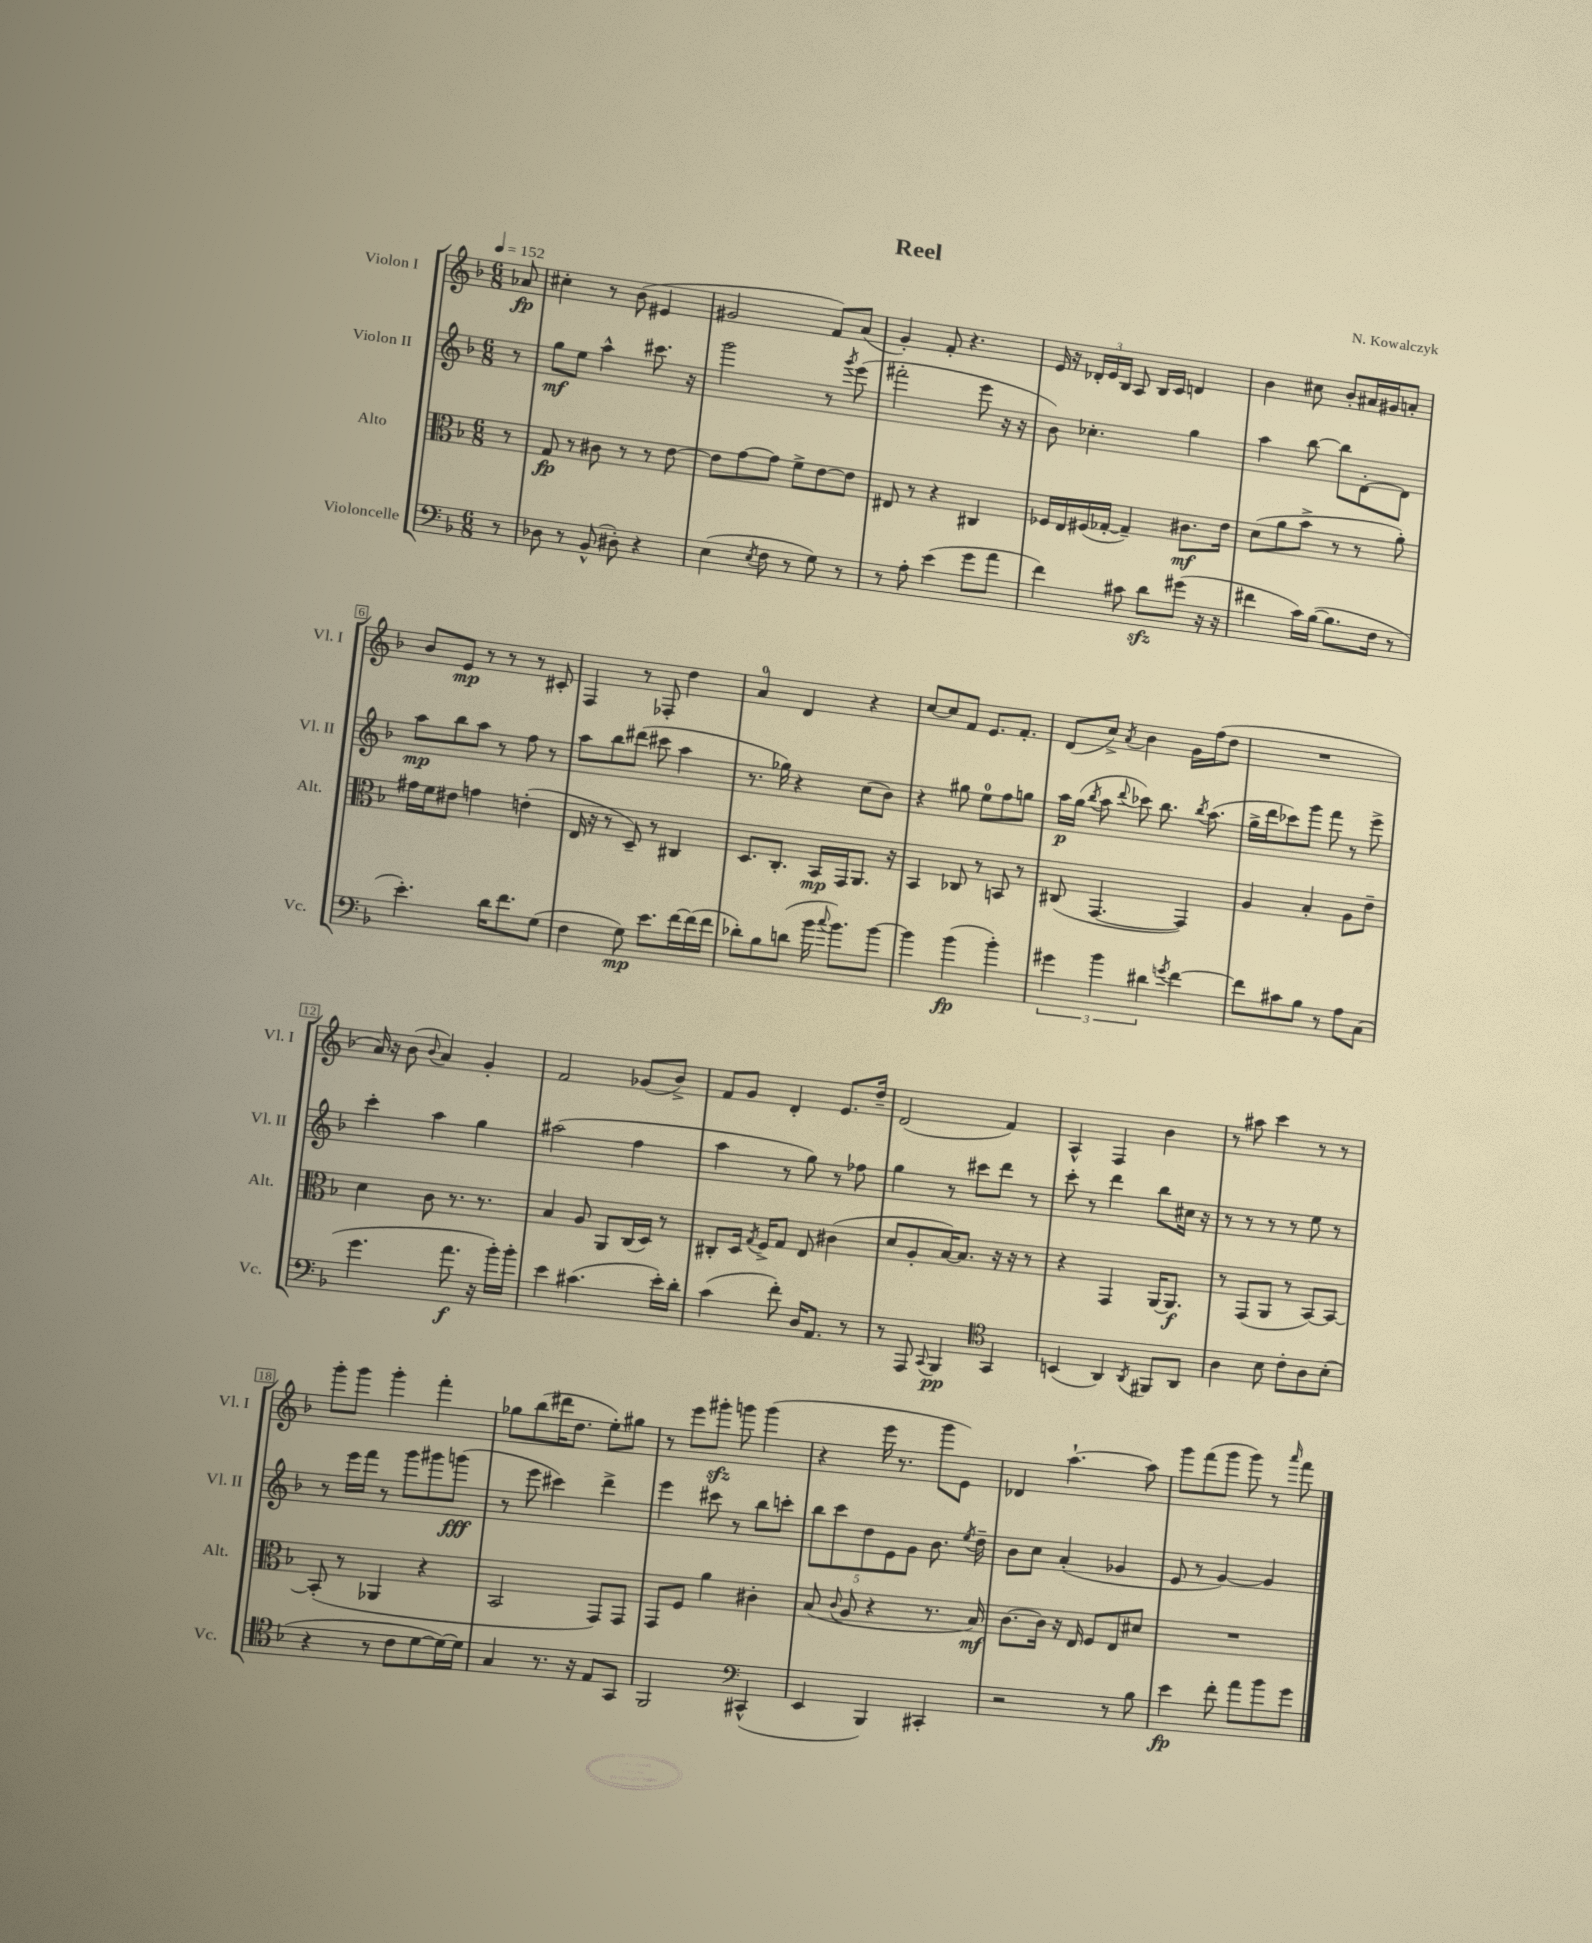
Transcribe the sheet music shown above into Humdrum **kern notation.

**kern	**dynam	**kern	**dynam	**kern	**dynam	**kern	**dynam
*part4	*part4	*part3	*part3	*part2	*part2	*part1	*part1
*staff4	*staff4	*staff3	*staff3	*staff2	*staff2	*staff1	*staff1
*I"Violoncelle	*	*I"Alto	*	*I"Violon II	*	*I"Violon I	*
*I'Vc.	*	*I'Alt.	*	*I'Vl. II	*	*I'Vl. I	*
*clefF4	*	*clefC3	*	*clefG2	*	*clefG2	*
*k[b-]	*	*k[b-]	*	*k[b-]	*	*k[b-]	*
*M6/8	*	*M6/8	*	*M6/8	*	*M6/8	*
*MM152	*	*MM152	*	*MM152	*	*MM152	*
=	=	=	=	=	=	=	=
8r	.	8r	.	8r	.	8a-X/	fp
=1	=1	=1	=1	=1	=1	=1	=1
8D-X\	.	8G/	fp	8gg\L	mf	4cc#X'\	.
8r	.	8r	.	8ee\J	.	.	.
(8BB-^^/	.	8c#X\	.	4aa^^\	.	8r	.
8D#X'\)	.	8r	.	.	.	(8b-\	.
4r	.	8r	.	8.ccc#X\	.	4e#X/	.
.	.	[8e\	.	.	.	.	.
.	.	.	.	16r	.	.	.
=2	=2	=2	=2	=2	=2	=2	=2
(4E\	.	8e\L]	.	2ggg\	.	2g#X/	.
.	.	[8g\	.	.	.	.	.
8qE/	.	.	.	.	.	.	.
8F\	.	8g\J]	.	.	.	.	.
8r	.	8f^\L	.	.	.	.	.
8G\)	.	[8e\	.	8r	.	8f/L)	.
.	.	.	.	8qggg/	.	.	.
8r	.	8e\J]	.	(8eee\	.	(8a/J	.
=3	=3	=3	=3	=3	=3	=3	=3
8r	.	8E#X/	.	2fff#X'\	.	4g'/)	.
8A'\	.	8r	.	.	.	.	.
(4e\	.	4r	.	.	.	8f'/	.
.	.	.	.	.	.	4.r	.
8g\L	.	4C#X/	.	8eee\	.	.	.
8a\J	.	.	.	16r	.	.	.
.	.	.	.	16r	.	.	.
=4	=4	=4	=4	=4	=4	=4	=4
4f\)	.	16F-X/LL	.	8b-\)	.	16e/	.
.	.	16E/	.	.	.	16r	.
.	.	(16F#X/	.	4.cc-X'\	.	24d-X'/LL	.
.	.	.	.	.	.	24e/	.
.	.	[16G-X'/JJ	.	.	.	.	.
.	.	.	.	.	.	24B-/JJ	.
8c#X\	.	4G-~/])	.	.	.	8A/	.
8dzz\L	.	.	.	.	.	16B-/LL	.
.	.	.	.	.	.	16c/JJ	.
(8g#X\J	.	8.c#X\L	mf	4gg\	.	4dn/	.
16r	.	.	.	.	.	.	.
16r	.	16e\Jk	.	.	.	.	.
=5	=5	=5	=5	=5	=5	=5	=5
4f#X\	.	(8d\L	.	4aa\	.	4b-\	.
.	.	8a\	.	.	.	.	.
16c\LL)	.	8b-^\J	.	[8bb-\	.	8cc#X\	.
([16B-\JJ	.	.	.	.	.	.	.
8.B-\L]	.	8r	.	8bb-\L]	.	8b-'/L	.
.	.	8r	.	[8d'\	.	16a#X/L	.
16F\Jk	.	.	.	.	.	16g#X/J	.
8r	.	8a'\)	.	8d\J]	.	8an'/J	.
!!LO:LB:g=z
=6	=6	=6	=6	=6	=6	=6	=6
4.e'\)	.	16g#X\LL	.	8aa\L	mp	8b-/L	.
.	.	16f\J	.	.	.	.	.
.	.	8e#X\J	.	8bb-\	.	8e/J	mp
.	.	4gn\	.	8aa\J	.	8r	.
16d\KL	.	.	.	8r	.	8r	.
8.f\	.	.	.	.	.	.	.
.	.	(4en'\	.	8ff\	.	8r	.
(8G\J	.	.	.	8r	.	8c#X'/	.
=7	=7	=7	=7	=7	=7	=7	=7
4F\	.	16E/	.	8aa\L	.	4F/	.
.	.	16r	.	.	.	.	.
.	.	8r	.	8bb-\	.	.	.
8G\)	mp	8D~/)	.	(8ddd#X\J	.	8r	.
8.e\L	.	8r	.	8ccc#X\	.	8F-X'/	.
.	.	4C#X/	.	4aa\	.	4dd\	.
[16f\L	.	.	.	.	.	.	.
(16f\]	.	.	.	.	.	.	.
16f\JJ	.	.	.	.	.	.	.
=8	=8	=8	=8	=8	=8	=8	=8
8d-X'\L)	.	8.D/L	.	8.r	.	4a/	.
8B-\	.	.	.	.	.	.	.
.	.	8.C'/J	.	16gg-X\)	.	.	.
(8dn\J	.	.	.	4r	.	4d/	.
16b-\	.	16BB-/LL	mp	.	.	.	.
8qqcc/	.	.	.	.	.	.	.
8.b-\L)	.	16GG/J	.	.	.	.	.
.	.	8.AA/J	.	(8cc\L	.	4r	.
[8b-\J	.	.	.	8b-\J)	.	.	.
.	.	16r	.	.	.	.	.
=9	=9	=9	=9	=9	=9	=9	=9
4b-\]	.	4BB-/	.	4r	.	[8cc/L	.
.	.	.	.	.	.	8cc/]	.
(4b-\	fp	8C-X/	.	8gg#X\	.	8f/J	.
.	.	8r	.	8ee\L	.	8.e/L	.
4b-'\)	.	8BBn/	.	8ff\	.	.	.
.	.	.	.	.	.	8.f'/J	.
.	.	8r	.	8ggn\J	.	.	.
=10	=10	=10	=10	=10	=10	=10	=10
6g#X\	.	(8C#X/	.	16aa\LL	p	(8d/L	.
.	.	.	.	(16gg\JJ	.	.	.
.	.	.	.	8qbb-/	.	.	.
.	.	[4.GG/	.	8aa\	.	8cc^/J)	.
6b-\	.	.	.	.	.	.	.
.	.	.	.	8qqddd/	.	8qa/	.
.	.	.	.	8ccc-X\)	.	4b-\	.
6d#X\	.	.	.	.	.	.	.
.	.	.	.	8.bb-\	.	.	.
8qgn/	.	.	.	.	.	.	.
[4f\	.	4GG/])	.	.	.	16g\LL	.
.	.	.	.	8qbb-/	.	.	.
.	.	.	.	(8.aa\	.	(16ff\J	.
.	.	.	.	.	.	8dd\J	.
=11	=11	=11	=11	=11	=11	=11	=11
8f\L]	.	4A/	.	16gg^\LL	.	2.r	.
.	.	.	.	16ddd\J	.	.	.
8c#X\	.	.	.	8ccc-X\)	.	.	.
8B-\J	.	4B-'/	.	8ggg\J	.	.	.
8r	.	.	.	8fff\	.	.	.
8A\L	.	8A\L	.	8r	.	.	.
(8C\J	.	8e~\J	.	8eee^\	.	.	.
!!LO:LB:g=z
=12	=12	=12	=12	=12	=12	=12	=12
4.g\	.	4d\	.	4ccc'\	.	16a/)	.
.	.	.	.	.	.	16r	.
.	.	.	.	.	.	(8b-\	.
.	.	.	.	.	.	8qqb-/	.
.	.	8c\	.	4aa\	.	4a/)	.
8.a\	f	8.r	.	.	.	.	.
.	.	.	.	4gg\	.	4g'/	.
16r	.	8.r	.	.	.	.	.
16b-'\LL)	.	.	.	.	.	.	.
16b-'\JJ	.	.	.	.	.	.	.
=13	=13	=13	=13	=13	=13	=13	=13
4e\	.	4B-/	.	(2aa#X\	.	2f/	.
(4.c#X\	.	8A/	.	.	.	.	.
.	.	8AA/L	.	.	.	.	.
.	.	(16C/L	.	4ff\	.	(8g-X/L	.
.	.	16D/JJ)	.	.	.	.	.
16e'\LL)	.	8r	.	.	.	8b-^/J)	.
16d'\JJ	.	.	.	.	.	.	.
=14	=14	=14	=14	=14	=14	=14	=14
(4c\	.	8C#X'/L	.	4aa\	.	8f/L	.
.	.	16D/Jk	.	.	.	8g/J	.
.	.	8qG/	.	.	.	.	.
.	.	16F^/KL	.	.	.	.	.
8f'\)	.	8G/J	.	8r	.	4d'/	.
16D/KL	.	8E/	.	8gg\)	.	.	.
8.AA/J	.	.	.	.	.	.	.
.	.	(4c#X\	.	8r	.	8.e/L	.
8r	.	.	.	8ff-X\	.	.	.
.	.	.	.	.	.	16dd~/Jk	.
=15	=15	=15	=15	=15	=15	=15	=15
8r	.	8d/L	.	4gg\	.	(2d/	.
8AAA/	.	8A'/	.	.	.	.	.
8qqCC/	.	.	.	.	.	.	.
4BBB-/	pp	[16B-/K)	.	8r	.	.	.
.	.	8.B-/J]	.	.	.	.	.
.	.	.	.	8ccc#X\L	.	.	.
*clefC4	*	*	*	*	*	*	*
4GG/	.	16r	.	8ddd\J	.	4f/)	.
.	.	16r	.	.	.	.	.
.	.	8r	.	8r	.	.	.
=16	=16	=16	=16	=16	=16	=16	=16
(4BBn/	.	4r	.	8ccc'\	.	4A^^/	.
.	.	.	.	8r	.	.	.
4AA/)	.	4GG/	.	4ddd\	.	4F/	.
8qAA/	.	.	.	.	.	.	.
8FF#X/L	.	[16AA/KL	.	8bb-\L	.	4b-\	.
.	.	8.AA/J]	f	.	.	.	.
8AA/J	.	.	.	16cc#X\Jk	.	.	.
.	.	.	.	16r	.	.	.
=17	=17	=17	=17	=17	=17	=17	=17
4A\	.	8r	.	8r	.	8r	.
.	.	(8GG/L	.	8r	.	8aa#X\	.
8B-\	.	8AA/J	.	8r	.	4ccc\	.
8c'\L	.	8r	.	8r	.	.	.
8A\	.	[8BB-/L)	.	8ee\	.	8r	.
(8B-'\J	.	8BB-/J_	.	8r	.	8r	.
!!LO:LB:g=z
=18	=18	=18	=18	=18	=18	=18	=18
4r	.	(8BB-'/]	.	8r	.	8ggg'\L	.
.	.	8r	.	16eee\LL	.	8ggg\J	.
.	.	.	.	16fff\JJ	.	.	.
8r	.	4AA-X/	.	8r	.	4ggg'\	.
8c\L	.	.	.	8ggg\L	.	.	.
[8d\	.	4r	.	8ggg#X\	.	4fff'\	.
16d\L_)	.	.	.	(8gggn\J	fff	.	.
16d\JJ]	.	.	.	.	.	.	.
=19	=19	=19	=19	=19	=19	=19	=19
4G/	.	2BB-/	.	8r	.	8gg-X\L	.
.	.	.	.	8eee\	.	(8bb-\	.
8.r	.	.	.	4ccc#X\)	.	16ddd#X\K	.
.	.	.	.	.	.	8.dd\J	.
16r	.	.	.	.	.	.	.
8E/L	.	8GG/L)	.	4ddd^\	.	8ee'\L)	.
8GG/J	.	8GG/J	.	.	.	8gg#X\J	.
=20	=20	=20	=20	=20	=20	=20	=20
2FF/	.	8GG/L	.	4eee\	.	8r	.
.	.	8F/J	.	.	.	8eee\L	.
.	.	4a\	.	8ccc#X\	.	8ggg#Xzz'\J	.
.	.	.	.	8r	.	8gggn\	.
*clefF4	*	*	*	*	*	*	*
(4CC#X^^/	.	4c#X'\	.	8bb-\L	.	(4ggg\	.
.	.	.	.	8cccn'\J	.	.	.
=21	=21	=21	=21	=21	=21	=21	=21
4EE/	.	(8B-/	.	10bb-\L	.	4r	.
.	.	.	.	10ccc\	.	.	.
.	.	8qqc/	.	.	.	.	.
.	.	8A/	.	.	.	.	.
.	.	.	.	10dd\	.	.	.
4BBB-/)	.	4r	.	.	.	16eee\	.
.	.	.	.	10e\	.	.	.
.	.	.	.	.	.	8.r	.
.	.	.	.	10g\J	.	.	.
4CC#X'/	.	8.r	.	8.b-\	.	8ggg\L	.
.	.	.	.	.	.	8e\J)	.
.	.	.	.	8qee/	.	.	.
.	.	16B-/)	mf	16dd~\	.	.	.
=22	=22	=22	=22	=22	=22	=22	=22
2r	.	[8.c\L	.	8b-\L	.	4d-X/	.
.	.	.	.	8cc\J	.	.	.
.	.	16c\Jk]	.	.	.	.	.
.	.	16r	.	(4a'/	.	[4.aa`\	.
.	.	16E/	.	.	.	.	.
.	.	8F/L	.	.	.	.	.
8r	.	8E/	.	4g-X/	.	.	.
8B-\	.	8d#X/J	.	.	.	8aa\]	.
=23	=23	=23	=23	=23	=23	=23	=23
4e\	fp	2.r	.	8e/	.	8ggg\L	.
.	.	.	.	8r	.	(8fff\	.
8f'\	.	.	.	[4g/)	.	8ggg\J	.
8a\L	.	.	.	.	.	8ggg\)	.
8b-\	.	.	.	4g/]	.	8r	.
.	.	.	.	.	.	16qqaaa/	.
8g\J	.	.	.	.	.	8fff\	.
==	==	==	==	==	==	==	==
*-	*-	*-	*-	*-	*-	*-	*-
